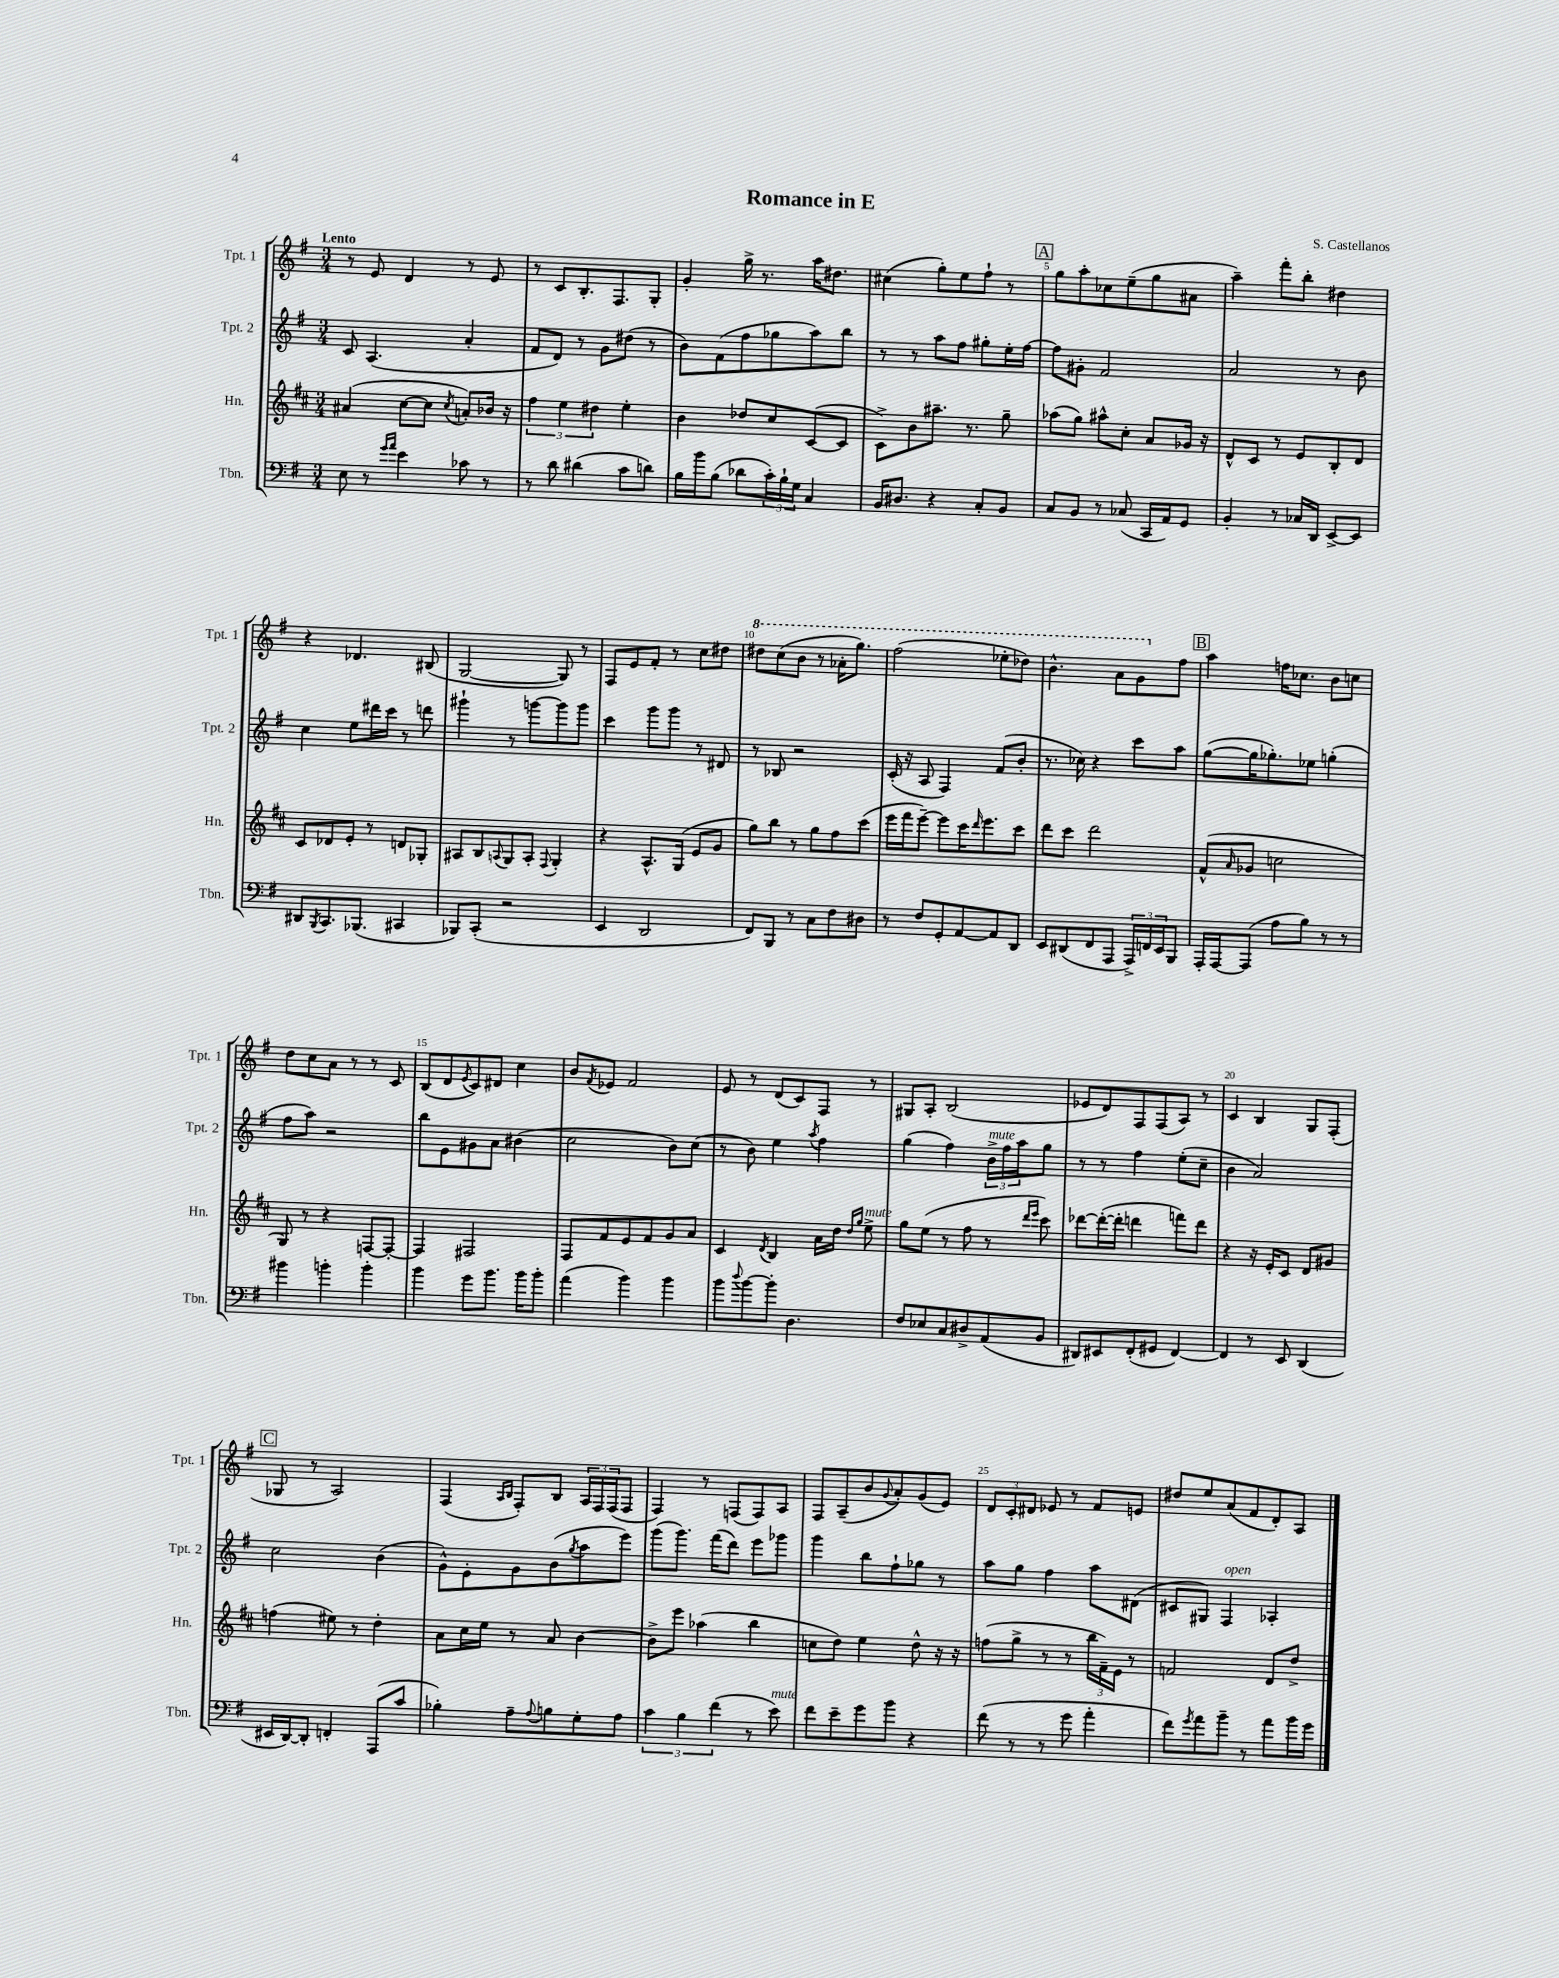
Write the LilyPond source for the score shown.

\header { title = "Romance in E" composer = "S. Castellanos" }
<<
\new StaffGroup <<
\new Staff = "s0" \with { instrumentName = "Tpt. 1" shortInstrumentName = "Tpt. 1" } {
    \clef treble \key g \major \numericTimeSignature \time 3/4 \tempo "Lento"
    r8 e'8 d'4 r8 e'8 |
    r8 c'8 b8.-. fis8. g8-. |
    g'4-. g''16-> r8. a''16 dis''8. |
    cis''4( g''8-.) e''8 fis''8-! r8 |
    \mark \markup { \box "A" } g''8 a''8-. ces''8 e''8--( g''8 ais'8 |
    a''4--) fis'''8-. b''8-. dis''4 |
    r4 des'4. bis8( |
    g2~ g8) r8 |
    fis8 e'8 fis'8-. r8 c''8 dis''8 |
    \ottava #1 dis'''8 c'''8( b''8 r8 aes''16-. g'''8.) |
    fis'''2( ees'''8-. des'''8) |
    b''4.-^ a''8 g''8 \ottava #0 fis''8 |
    \mark \markup { \box "B" } a''4 f''16 ces''8. b'8 c''8 |
    d''8 c''8 a'8 r8 r8 c'8 |
    b8( d'8 \acciaccatura { e'8 } c'8) dis'8 c''4 |
    b'8 \acciaccatura { fis'8 } ees'8 fis'2 |
    e'8 r8 d'8( c'8) fis8 r8 |
    gis8 a8-. b2( |
    ees'8 d'8) fis8 fis8( a8) r8 |
    c'4 b4 g8 fis8-.( |
    \mark \markup { \box "C" } ges8 r8 a2) |
    fis4( \grace { a16 b16 } fis8-.) b8 \tuplet 3/2 { a16 fis16 fis16( } fis8 |
    fis4) r8 f8( f8) a8 |
    fis8 a8--( b'8 \appoggiatura { g'8 } a'8-.) g'8( e'8) |
    \tuplet 3/2 { d'8 c'8-. dis'8 } ees'8 r8 fis'8 e'8 |
    dis''8 e''8 a'8( fis'8 d'8-.) a8 \bar "|." |
}
\new Staff = "s1" \with { instrumentName = "Tpt. 2" shortInstrumentName = "Tpt. 2" } {
    \clef treble \key g \major \numericTimeSignature \time 3/4
    c'8 a4.( a'4-. |
    fis'8 d'8) r8 g'8 dis''8( r8 |
    b'8) fis'8( fis''8 ges''8 a''8) b''8 |
    r8 r8 a''8 fis''8 gis''8-. e''16-. fis''16~ |
    \mark \markup { \box "A" } fis''8 gis'8-. fis'2 |
    a'2 r8 b'8 |
    c''4 e''8 dis'''16 c'''16 r8 d'''8 |
    gis'''4-! r8 g'''8~ g'''8 g'''8 |
    c'''4 g'''8 g'''8 r8 dis'8 |
    r8 bes8 r2 |
    c'16-.( r16 a8 fis4) fis'8( b'8-. |
    r8. ces''16) r4 c'''8 a''8 |
    \mark \markup { \box "B" } g''8~( g''16 ges''8.-.) ees''8 g''4-.( |
    fis''8 a''8) r2 |
    b''8 e'8 gis'8 a'8 bis'4( |
    c''2 b'8) c''8( |
    r8 b'8) e''4 \acciaccatura { a''8 } fis''4 |
    g''4( fis''4) \tuplet 3/2 { b'16->^\markup { \italic "mute" } fis''16 a''16 } g''8 |
    r8 r8 fis''4 e''8-.( c''8-- |
    b'4 a'2) |
    \mark \markup { \box "C" } c''2 b'4( |
    g'8-^) e'8-. g'8 b'8( \acciaccatura { g''8 } a''8 e'''8) |
    g'''8( g'''8.) fis'''16( d'''8) e'''8 ges'''8 |
    g'''4 b''8 fis''8-! ges''8 r8 |
    a''8 g''8 fis''4 a''8 dis'8( |
    cis'8 gis8) fis4^\markup { \italic "open" } aes4-. \bar "|." |
}
\new Staff = "s2" \with { instrumentName = "Hn." shortInstrumentName = "Hn." } {
    \clef treble \key d \major \numericTimeSignature \time 3/4
    ais'4( cis''8~ cis''8 \acciaccatura { cis''8 } a'8-.) bes'16 r16 |
    \tuplet 3/2 { fis''4 e''4 dis''4 } e''4-. |
    b'4 des''8 cis''8 cis'8~( cis'8 |
    cis'8->) b'8 ais''8.-- r8. g''8-- |
    \mark \markup { \box "A" } aes''8( g''8) ais''8-^ cis''8-. a'8 ges'16 r16 |
    d'8-^ cis'8 r8 e'8 b8-. d'8 |
    cis'8 des'8 e'8-. r8 d'8 ges8-. |
    ais8 b8 \appoggiatura { a8 } g8 a8-. \appoggiatura { fis8 } g4-. |
    r4 a8.-^ g16( e'8 g'8 |
    g''8) b''8 r8 g''8 fis''8 cis'''8( |
    e'''16 fis'''16 e'''8~--) e'''8 cis'''16 \grace { d'''16 } e'''8. cis'''8 |
    d'''8 cis'''8 d'''2 |
    \mark \markup { \box "B" } fis'8-^( \grace { a'16 } ges'8 c''2 |
    g8) r8 r4 f8~ f8~-. |
    f4 fis2 |
    fis8 fis'8 e'8 fis'8 g'8 a'8 |
    cis'4 \acciaccatura { d'8 } b4 a'16 d''16 \grace { d''16 g''16 } e''8->^\markup { \italic "mute" } |
    g''8 e''8( r8 fis''8 r8 \grace { d'''16 e'''16 } cis'''8) |
    des'''8~ des'''16~-.( des'''16-. d'''4 f'''8) d'''8 |
    r4 r16 e'16-. cis'8 d'8 gis'8 |
    \mark \markup { \box "C" } f''4( eis''8) r8 d''4-. |
    a'8 cis''16 e''16 r8 a'8 b'4~ |
    b'8-> e'''8 aes''4( b''4 |
    c''8 d''8) e''4 d''8-^ r16 r16 |
    f''8( g''8-> r8 r8 \tuplet 3/2 { b''16 fis'16--) e'16 } r8 |
    f'2 d'8 d''8-> \bar "|." |
}
\new Staff = "s3" \with { instrumentName = "Tbn." shortInstrumentName = "Tbn." } {
    \clef bass \key g \major \numericTimeSignature \time 3/4
    e8 r8 \grace { g'16 a'16 } e'4 ces'8 r8 |
    r8 d'8 dis'4( c'8 d'8) |
    b16 b'16 b8( des'8 \tuplet 3/2 { c'16-.) b16-! g16 } c4 |
    b,16 dis8. r4 c8-. b,8 |
    \mark \markup { \box "A" } c8 b,8 r8 ces8( c,16 a,16) g,8 |
    b,4-. r8 ces16 d,16 e,8~-> e,8 |
    dis,8 \acciaccatura { b,,8 } c,8. bes,,8.( cis,4 |
    bes,,8) c,8-.( r2 |
    e,4 d,2 |
    fis,8) b,,8 r8 c8 fis8 dis8 |
    r8 fis8 g,8-. a,8~ a,8 d,8 |
    e,8 dis,8( fis,8 a,,8 \tuplet 3/2 { a,,16->) f,16 e,16 } b,,8 |
    \mark \markup { \box "B" } a,,16-. a,,16~ a,,8( a8 b8) r8 r8 |
    bis'4 b'4-. b'4-. |
    b'4 g'8 b'8. b'16 b'8-. |
    a'4( b'4) b'4 |
    b'8 \appoggiatura { d''8 } b'8~ b'8-. d4. |
    fis8 ees8 c8 dis8-> a,8( b,8 |
    dis,8) eis,8 fis,8-.( gis,8 fis,4~) |
    fis,4 r8 e,8 d,4( |
    \mark \markup { \box "C" } eis,16 d,16~) d,8-. f,4-. a,,8( c'8 |
    bes4-.) a8-- \appoggiatura { a8 } b8 g8-. a8 |
    \tuplet 3/2 { c'4 b4 fis'4( } r8 e'8^\markup { \italic "mute" }) |
    fis'8 e'8-- g'8 b'8 r4 |
    fis'8( r8 r8 g'8 a'4-. |
    fis'8) \acciaccatura { g'8 } a'8 b'8-- r8 a'8 b'16 g'16 \bar "|." |
}
>>
>>
\layout { \context { \Score \override BarNumber.break-visibility = ##(#f #t #t) barNumberVisibility = #(every-nth-bar-number-visible 5) } }
